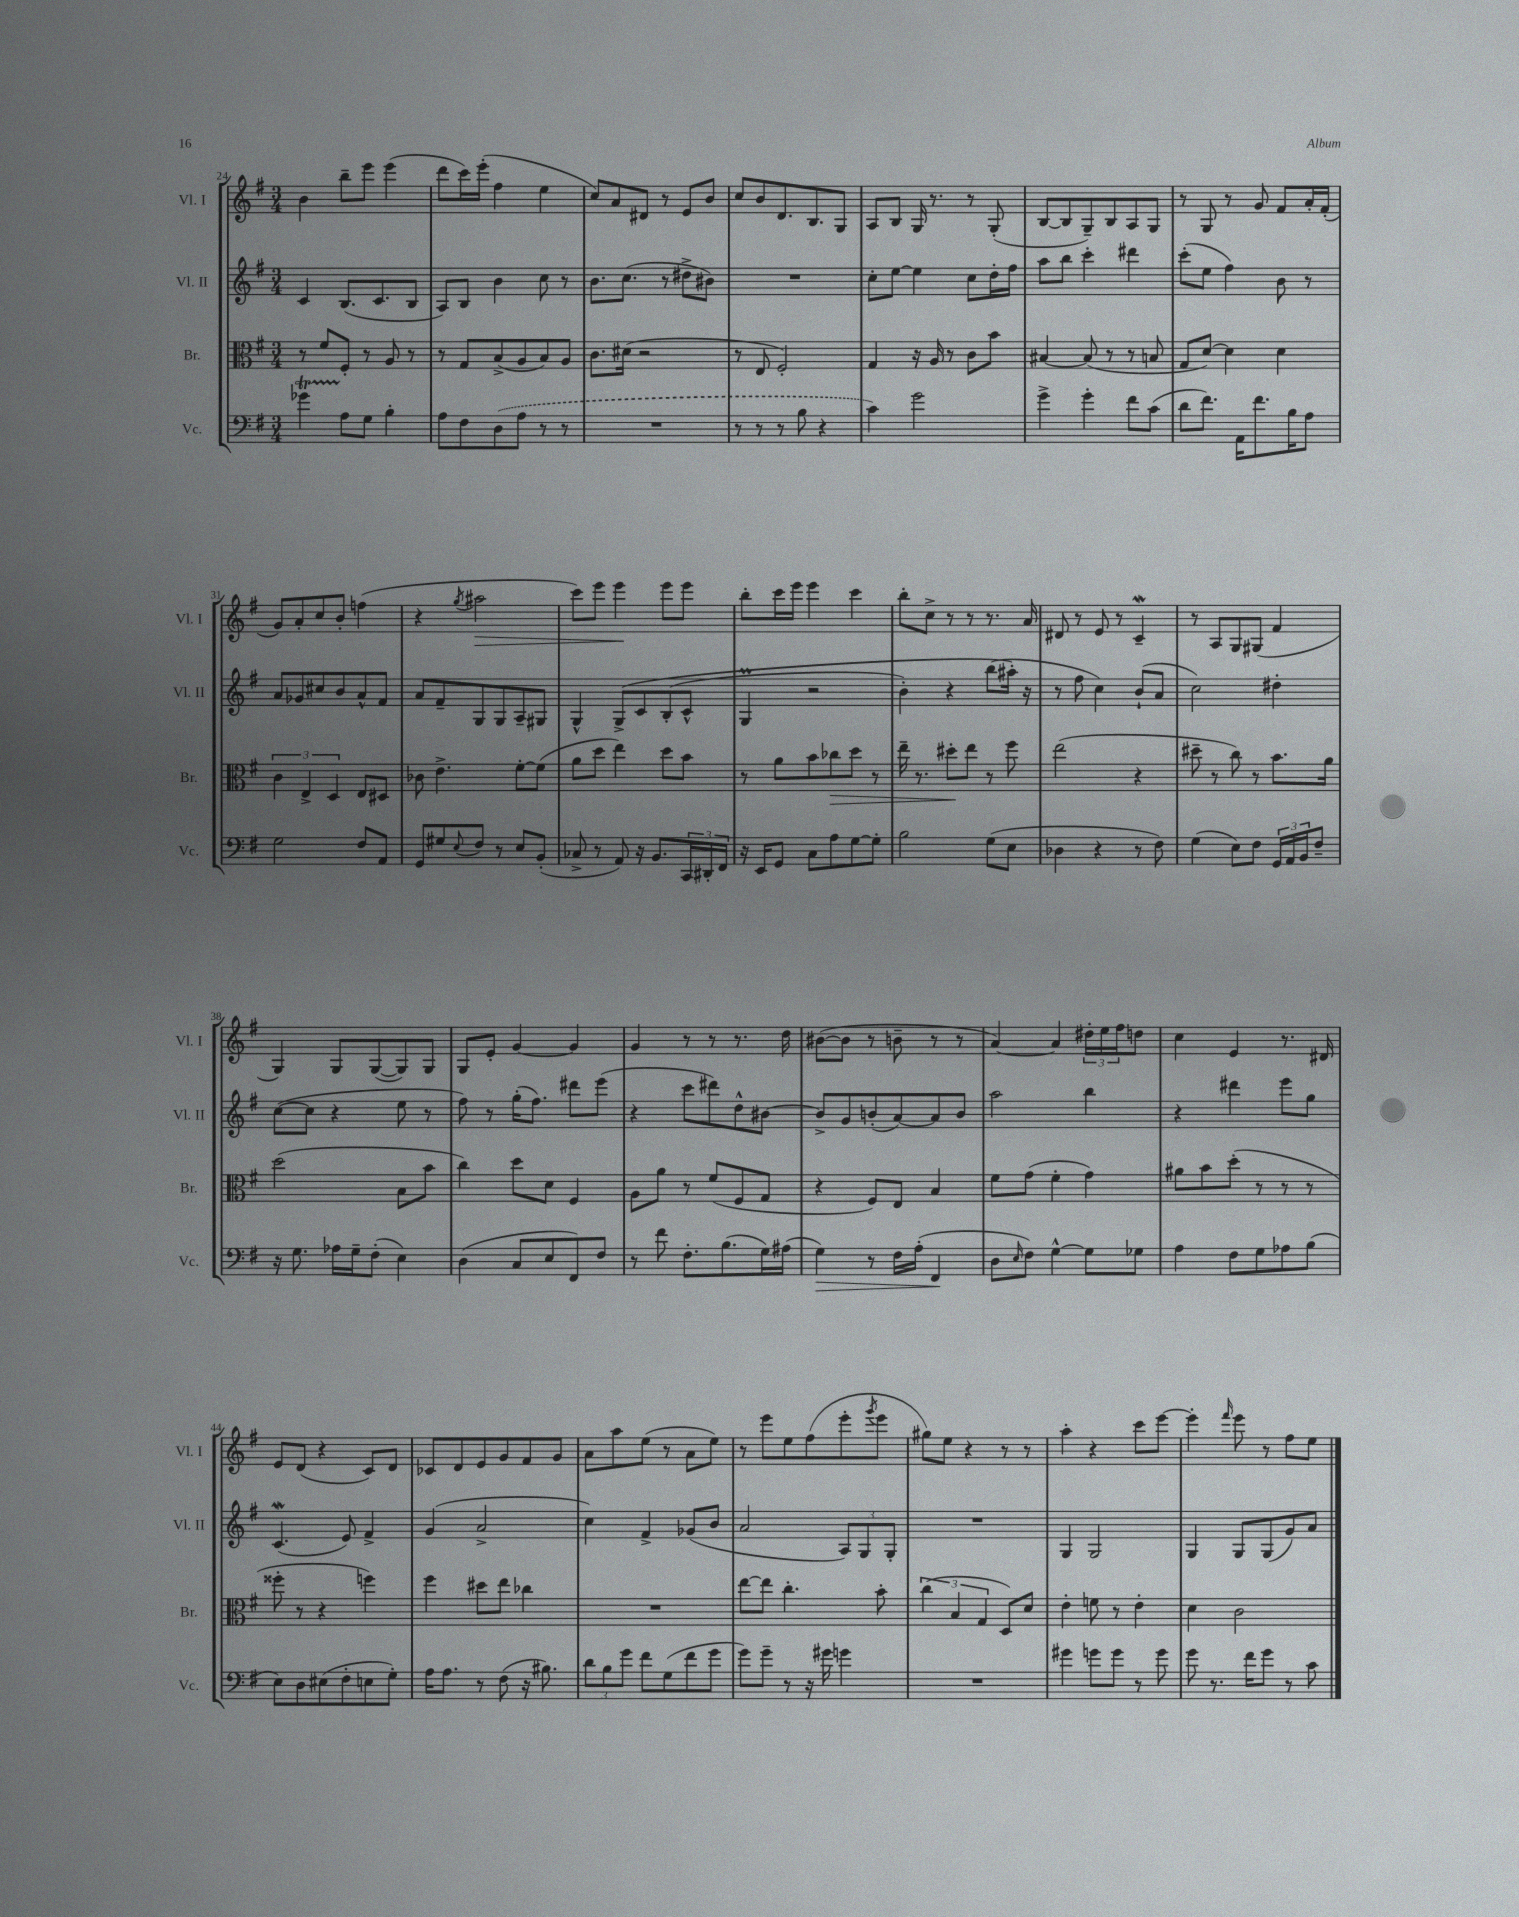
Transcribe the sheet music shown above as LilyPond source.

<<
\new StaffGroup <<
\new Staff = "s0" \with { instrumentName = "Vl. I" shortInstrumentName = "Vl. I" } {
    \clef treble \key g \major \numericTimeSignature \time 3/4
    b'4 b''8-- e'''8 e'''4( |
    d'''8 c'''16) e'''16-.( fis''4 e''4 |
    c''8) a'8 dis'8 r8 e'8 b'8 |
    c''8 b'8 d'8. b8. g8 |
    a8 b8 g16 r8. r8 g8-.( |
    b8~ b8 g8--) b8 a8 g8 |
    r8 g8 r8 g'8 fis'8 a'16-. fis'16-.( |
    g'8) a'8-. c''8 b'8-. f''4( |
    r4 \acciaccatura { g''8 } ais''2\> |
    c'''8) e'''8 e'''4\! e'''8 e'''8 |
    b''8-. c'''16 e'''16 e'''4 c'''4 |
    b''8-. c''8-> r8 r8 r8. a'16 |
    dis'8 r8 e'8 r8 c'4--\mordent |
    r8 a8 g8 gis8( fis'4 |
    g4) g8 g8~( g8) g8 |
    g8 e'8-. g'4~ g'4 |
    g'4 r8 r8 r8. d''16 |
    bis'8~( bis'8 r8 b'8-- r8 r8 |
    a'4~) a'4 \tuplet 3/2 { dis''16-. e''16 fis''16 } d''8 |
    c''4 e'4 r8. dis'16 |
    e'8 d'8( r4 c'8) d'8 |
    ces'8 d'8 e'8 g'8 fis'8 g'8 |
    a'8 a''8 e''8( r8 a'8 e''8) |
    r8 e'''8 e''8 fis''8( e'''8-. \acciaccatura { g'''8 } e'''8 |
    gis''8) e''8 r4 r8 r8 |
    a''4-. r4 c'''8 e'''8~ |
    e'''4-. \grace { fis'''16 } e'''8 r8 fis''8 e''8 \bar "|." |
}
\new Staff = "s1" \with { instrumentName = "Vl. II" shortInstrumentName = "Vl. II" } {
    \clef treble \key g \major \numericTimeSignature \time 3/4
    c'4 b8.( c'8. b8 |
    a8) b8 b'4 c''8 r8 |
    b'8. c''8.( r8 dis''8-> bis'8) |
    R2. |
    c''8-. e''8~ e''4 c''8 d''16-. fis''16 |
    a''8 b''8 c'''4-. dis'''4 |
    c'''8-.( e''8 fis''4) b'8 r8 |
    a'8 ges'8 cis''8 b'8 a'8-^ fis'8 |
    a'8 fis'8-- g8 g8 a8-- gis8 |
    g4-^ g8->\( c'8 b8-.( c'8-^ |
    g4\prall r2 |
    b'4-.) r4 b''8( ais''16-.\) r16 |
    r8 fis''8 c''4) b'8-!( a'8 |
    c''2) dis''4-. |
    c''8~( c''8 r4 e''8 r8 |
    fis''8) r8 g''16-.( fis''8.) dis'''8 e'''8( |
    r4 c'''8 dis'''8) d''8-^ bis'8~ |
    bis'8-> g'8 b'8-.( a'8~) a'8 b'8 |
    a''2 b''4 |
    r4 dis'''4 e'''8 g''8 |
    c'4.\mordent( e'8) fis'4-> |
    g'4( a'2-> |
    c''4) fis'4-> ges'8( b'8 |
    a'2 \tuplet 3/2 { a8) g8 g8-. } |
    R2. |
    g4 g2 |
    g4 g8 g8( g'8) a'8 \bar "|." |
}
\new Staff = "s2" \with { instrumentName = "Br." shortInstrumentName = "Br." } {
    \clef alto \key g \major \numericTimeSignature \time 3/4
    r8 fis'8 fis8-. r8 a8 r8 |
    r8 g8 b8->( a8 b8) a8 |
    c'8. dis'16( r2 |
    r8 e8 fis2-.) |
    g4 r16 a16 r8 c'8 b'8 |
    bis4~ bis8( r8 r8 b8 |
    g8 d'8~) d'4 d'4 |
    \tuplet 3/2 { c'4 e4-> d4 } e8 dis8 |
    ces'8 e'4.-> fis'8~-. fis'8( |
    a'8 d''8 e''4) d''8 b'8 |
    r8 a'8 b'8 ces''8\> d''8 r8 |
    e''16-- r8. dis''8-.\! e''8 r8 fis''8 |
    e''2( r4 |
    dis''8-- r8 c''8) r8 b'8. a'16 |
    d''2( b8 b'8 |
    c''4) d''8 d'8 fis4 |
    a8 a'8 r8 fis'8( fis8 g8 |
    r4 fis8) e8 b4 |
    fis'8 g'8( fis'4-. g'4) |
    ais'8 b'8 d''8-.( r8 r8 r8 |
    fisis''8-. r8 r4 f''4) |
    fis''4 dis''8 e''8 ces''4 |
    R2. |
    e''8~ e''8 c''4.-. b'8-. |
    \tuplet 3/2 { c''4( b4 g4 } d8) d'8 |
    e'4-. f'8 r8 e'4-. |
    d'4 c'2 \bar "|." |
}
\new Staff = "s3" \with { instrumentName = "Vc." shortInstrumentName = "Vc." } {
    \clef bass \key g \major \numericTimeSignature \time 3/4
    ges'4\startTrillSpan a8\stopTrillSpan g8 b4-. |
    a8 fis8 \once \slurDashed d8( a8 r8 r8 |
    R2. |
    r8 r8 r8 b8 r4 |
    c'4) g'2 |
    g'4-> g'4-. fis'8 c'8( |
    d'8 fis'8.) a,16 fis'8. b16 a8 |
    g2 fis8 a,8 |
    g,8 gis8 \appoggiatura { e8 } fis8 r8 e8 b,8-.( |
    ces8-> r8 a,8) r16 b,8. \tuplet 3/2 { c,16 dis,16-. fis,16 } |
    r16 e,16 g,8 c8 a8 g8~ g8-. |
    b2 g8( e8 |
    des4 r4 r8 fis8) |
    g4( e8) fis8 \tuplet 3/2 { g,16 a,16 b,16 } fis8-- |
    r16 g8. aes16 g16-- fis8-.( e4) |
    d4( c8 e8 fis,8) fis8 |
    r8 fis'8 fis8.-. b8.( g16) ais16( |
    g4\>) r8 fis16 a16-.( fis,4\! |
    d8 \grace { e16 } fis8) g4~-^ g8 ges8 |
    a4 fis8 g8 aes8 b8( |
    e8) d8 eis8( fis8-. e8 g8-.) |
    a16 a8. r8 fis8( r16 bis8.) |
    \tuplet 3/2 { d'8 b8 g'8 } fis'8 g8( fis'8 g'8 |
    g'8) g'8-- r8 r16 gis'16 g'4 |
    R2. |
    gis'4 g'8 g'8 r8 g'8 |
    g'8 r8. fis'16 g'8 r8 c'8 \bar "|." |
}
>>
>>
\layout { \context { \Score currentBarNumber = #24 } }
